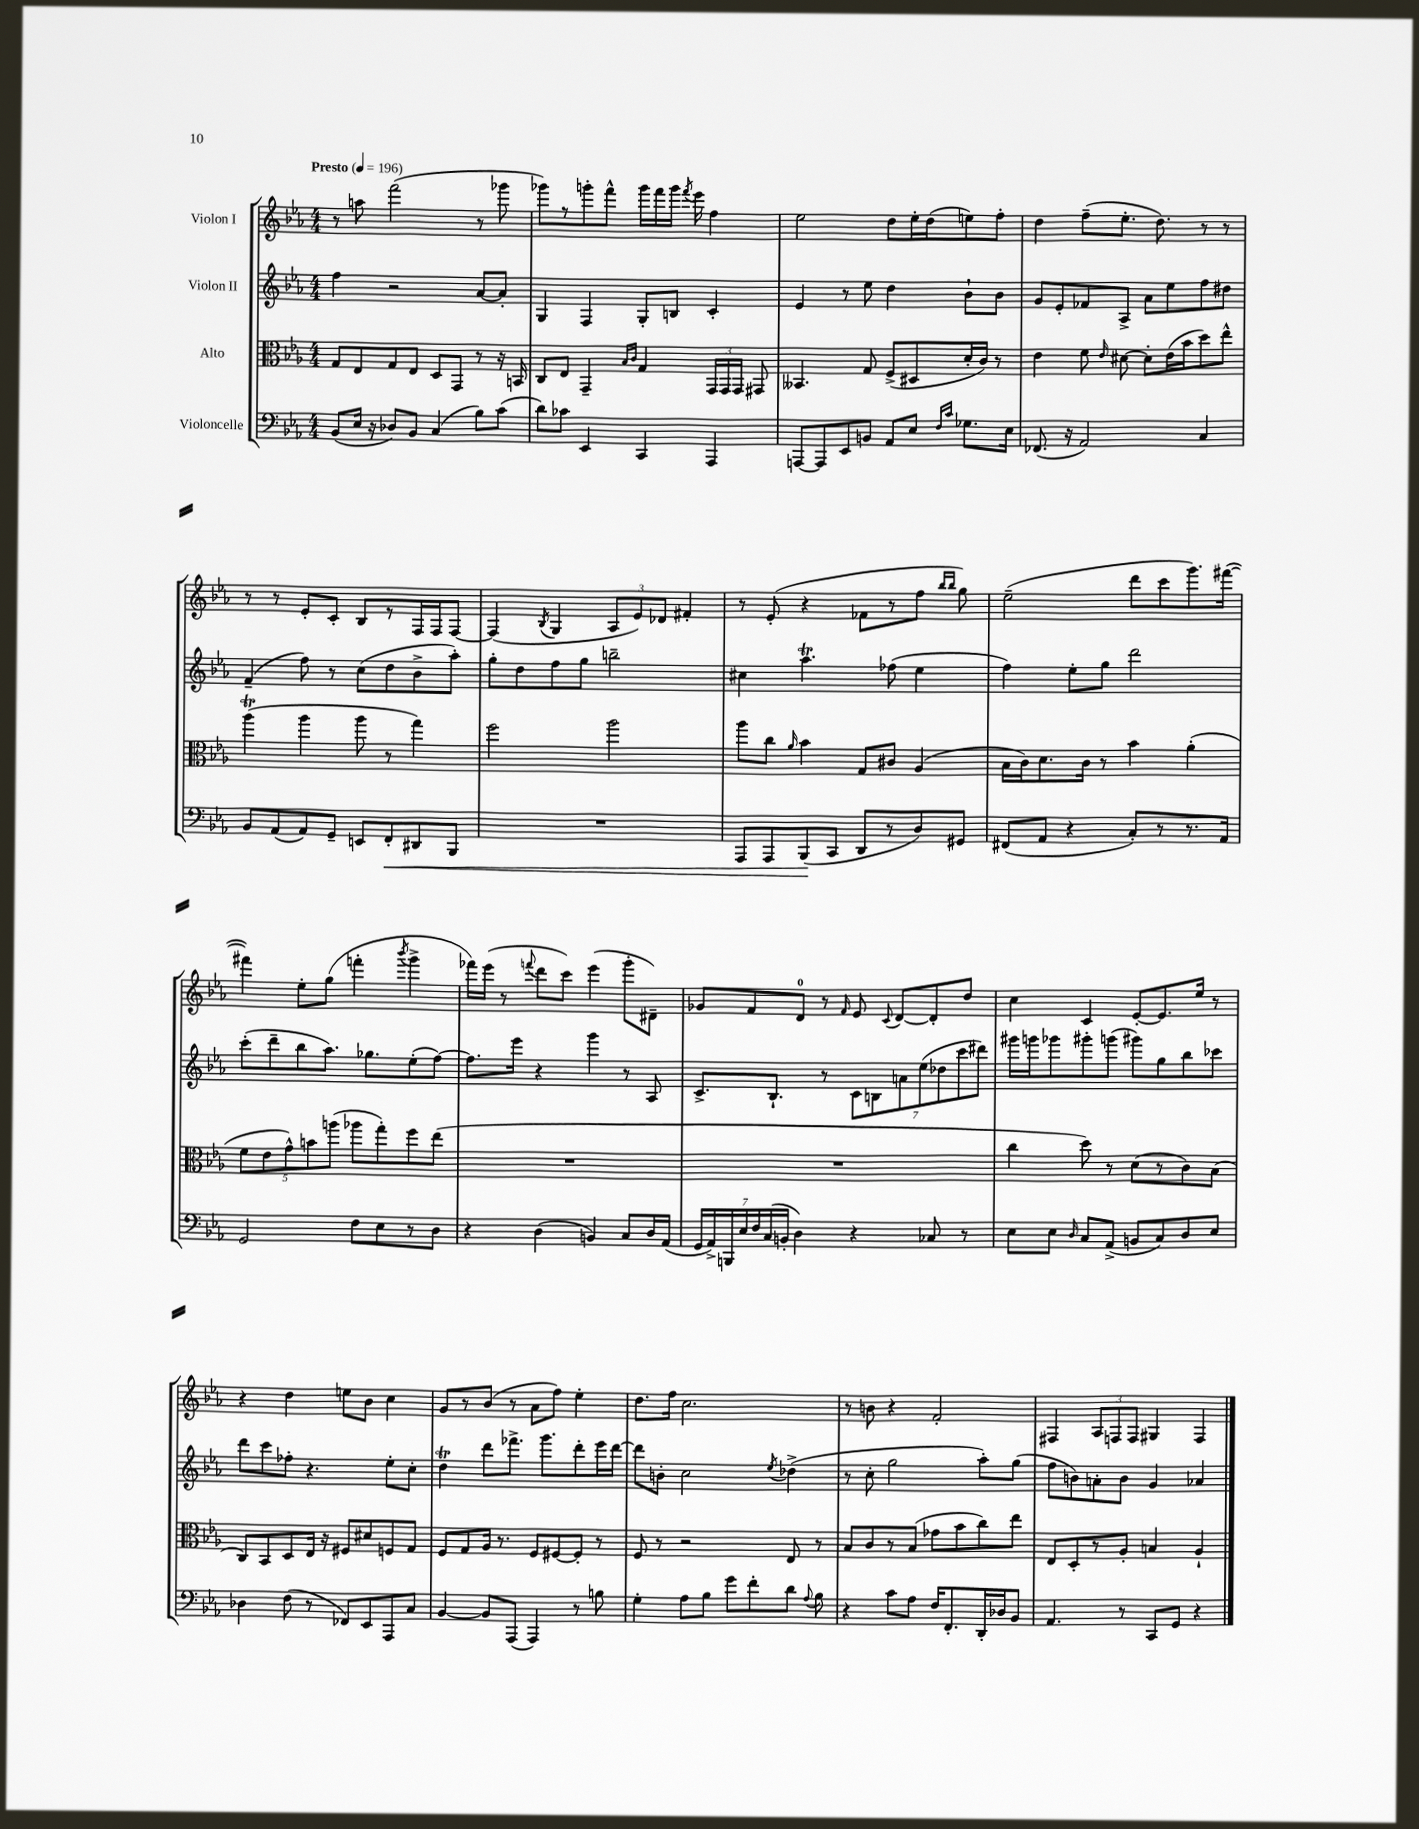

**kern	**kern	**kern	**kern
*staff4	*staff3	*staff2	*staff1
*clefF4	*clefC3	*clefG2	*clefG2
*k[b-e-a-]	*k[b-e-a-]	*k[b-e-a-]	*k[b-e-a-]
*M4/4	*M4/4	*M4/4	*M4/4
*MM196	*MM196	*MM196	*MM196
(8BB-	8G	4ff	8r
16E-	8E-	.	8aa
16r	.	.	.
8D-)	8G	2r	(2fff
8BB-	8E-	.	.
(4C	8D	.	.
.	8GG	.	.
8B-)	8r	[8a-	8r
(8c	16r	8a-']	8ggg-
.	16BB	.	.
=	=	=	=
8d)	8C	4G	8ggg-)
8c-	8E-	.	8r
4EE-	4GG~	4F	8ggg'
.	.	.	8fff^^
.	16qqB-	.	.
.	16qqc	.	.
4CC	4G	8G'	16ggg
.	.	.	16fff
.	.	8B	16ggg
.	.	.	8qfff
.	.	.	16eee-
4AAA-	24GG	4c'	4ff
.	24GG	.	.
.	24GG	.	.
.	8GG#	.	.
=	=	=	=
[8AAA	4.BB--	4e-	2ee-
8AAA]	.	.	.
8EE-	.	8r	.
8BB	8G	8ee-	.
8AA-	(8F^	4dd	8dd
8E-	8D#	.	16ee-'
.	.	.	(16dd
16qqF	.	.	.
16qqc	.	.	.
8.G-	16d'	8b-`	8ee)
.	16c)	.	.
.	8r	8b-	8ff'
16E-	.	.	.
=	=	=	=
(8.FF-	4e-	8g	4dd
.	.	8e-'	.
16r	.	.	.
2AA-)	8f	8f-	(8ff~
.	16qqe-	.	.
.	[8d#	8A-^	8.ee-'
.	8d#']	8a-	.
.	.	.	8.dd)
.	(16e-	8ee-	.
.	16b-	.	.
4C	8dd)	8ff	8r
.	8ee-^^	8dd#	8r
=	=	=	=
8BB-	(4aa-	(4f~	8r
(8AA-	.	.	8r
8AA-)	4aa-	8ff)	8e-'
8GG~	.	8r	8c'
8EE	8aa-	(8cc	8B-
8FF'	8r	8dd	8r
8DD#	4gg)	8b-^	16F
.	.	.	16F
8BBB-	.	8aa-')	[8F
=	=	=	=
1r	2ff	8gg'	(4F]
.	.	8dd	.
.	.	.	8qB-
.	.	8ff	4G
.	.	8gg	.
.	2aa-	2bb~	12A-
.	.	.	12e-)
.	.	.	12d-
.	.	.	4f#'
=	=	=	=
8AAA-	8aa-	4cc#	8r
8AAA-	8cc	.	(8e-'
.	16qqa-	.	.
(8BBB-	4b-	4.aa-	4r
8CC	.	.	.
8DD	8G	.	8f-
8r	8c#	(8ff-	8r
8D)	(4A-	4ee-	8ff
.	.	.	16qqbb-
.	.	.	16qqbb-
8GG#	.	.	8gg)
=	=	=	=
(8FF#	16B-	4ff)	(2ee-~
.	16c)	.	.
8AA-	8.d	.	.
4r	.	8ee-'	.
.	16c	.	.
.	8r	8gg	.
8C')	4b-	2ddd	8ddd
8r	.	.	8ccc
8.r	(4a-'	.	8.ggg)
16AA-	.	.	([16fff#
=	=	=	=
2GG	10f	(8ccc'	4fff#])
.	10e-	.	.
.	.	8ddd~	.
.	10g^^)	.	.
.	.	8bb-	8ee-'
.	10b	.	.
.	.	8.aa-)	(8gg
.	(10aa	.	.
8F	8aa-	.	4fff'
.	.	8.gg-	.
8E-	8gg')	.	.
.	.	.	8qbbb-
8r	8ff	(8ee-'	4ggg^
8D	(8ee-	[8ff)	.
=	=	=	=
4r	1r	8.ff]	16fff-)
.	.	.	(16eee-
.	.	.	8r
.	.	16eee-	.
.	.	.	8qqfff
(4D	.	4r	8ddd
.	.	.	8ccc)
4BB)	.	4ggg	(4eee-
8C	.	8r	8ggg'
16D	.	8A-	8d#~)
(16AA-	.	.	.
=	=	=	=
28GG	1r	8.c^	8g-
28AA-^)	.	.	.
28BBB	.	.	.
28E-	.	.	.
.	.	.	8f
28F	.	.	.
(28C	.	.	.
.	.	8.B-`	.
28BB'	.	.	.
4D)	.	.	8d
.	.	8r	8r
.	.	.	16qqf
4r	.	14c	8e-
.	.	14B	.
.	.	.	8qqc
.	.	.	[8d
.	.	14a	.
.	.	(14ee-	.
8C-	.	.	8d']
.	.	14dd-	.
.	.	14ccc	.
8r	.	.	8dd
.	.	14ddd#)	.
=	=	=	=
8E-	4cc	16ggg#	4cc
.	.	16ggg	.
8E-	.	8ggg-	.
16qqD	.	.	.
8C	8dd)	8ggg#'	4c
(8AA-^	8r	(8ggg	.
8BB	(8d	8ggg#)	[8e-'
8C)	8r	8gg	8.e-]
8D	8c)	8bb-	.
.	.	.	16ee-
8E-	(8B-	8ccc-	8r
=	=	=	=
4D-	8C)	8ddd	4r
.	8BB-	8ccc	.
(8F	8D	8ff-'	4dd
8r	16E-	4.r	.
.	16r	.	.
8FF-)	8F#	.	8ee
8EE-	8d#	.	8b-
8AAA-	8F	8ee-'	4cc
8C	8G	8cc'	.
=	=	=	=
[4BB-	8F	4dd	8g
.	8G	.	8r
8BB-]	16A-	8ddd	(8b-
.	8.r	.	.
(8AAA-	.	8.fff-^	8r
4AAA-)	8F	.	8a-
.	.	8.ggg	.
.	[8F#	.	8ff)
8r	8F#']	8ddd'	4ee-'
8B	8r	16eee-	.
.	.	[16ddd	.
=	=	=	=
4G'	8F	8ddd]	8.dd
.	8r	8b'	.
.	.	.	16ff
8A-	2r	2cc	2.cc
8B-	.	.	.
8g	.	.	.
8f'	.	.	.
.	.	8qee-	.
8d	8E-	(4dd-^	.
8qqA-	.	.	.
8B-	8r	.	.
=	=	=	=
4r	8B-	8r	8r
.	8c	8cc'	8b
8c	8r	2gg	4r
8A-	(8B-	.	.
16F	8g-	.	2f'
8.FF'	.	.	.
.	8b-	.	.
16DD'	8cc)	8aa-')	.
16D-	.	.	.
8BB-	8ee-	(8gg	.
=	=	=	=
4.AA-	8E-	8ff	4F#
.	8D'	8b)	.
.	8r	8a'	12A-
.	.	.	12F
8r	8A-'	8b	.
.	.	.	12F
8CC	4B	4g	4G#
8GG	.	.	.
4r	4A-`	4a-	4F
==	==	==	==
*-	*-	*-	*-
